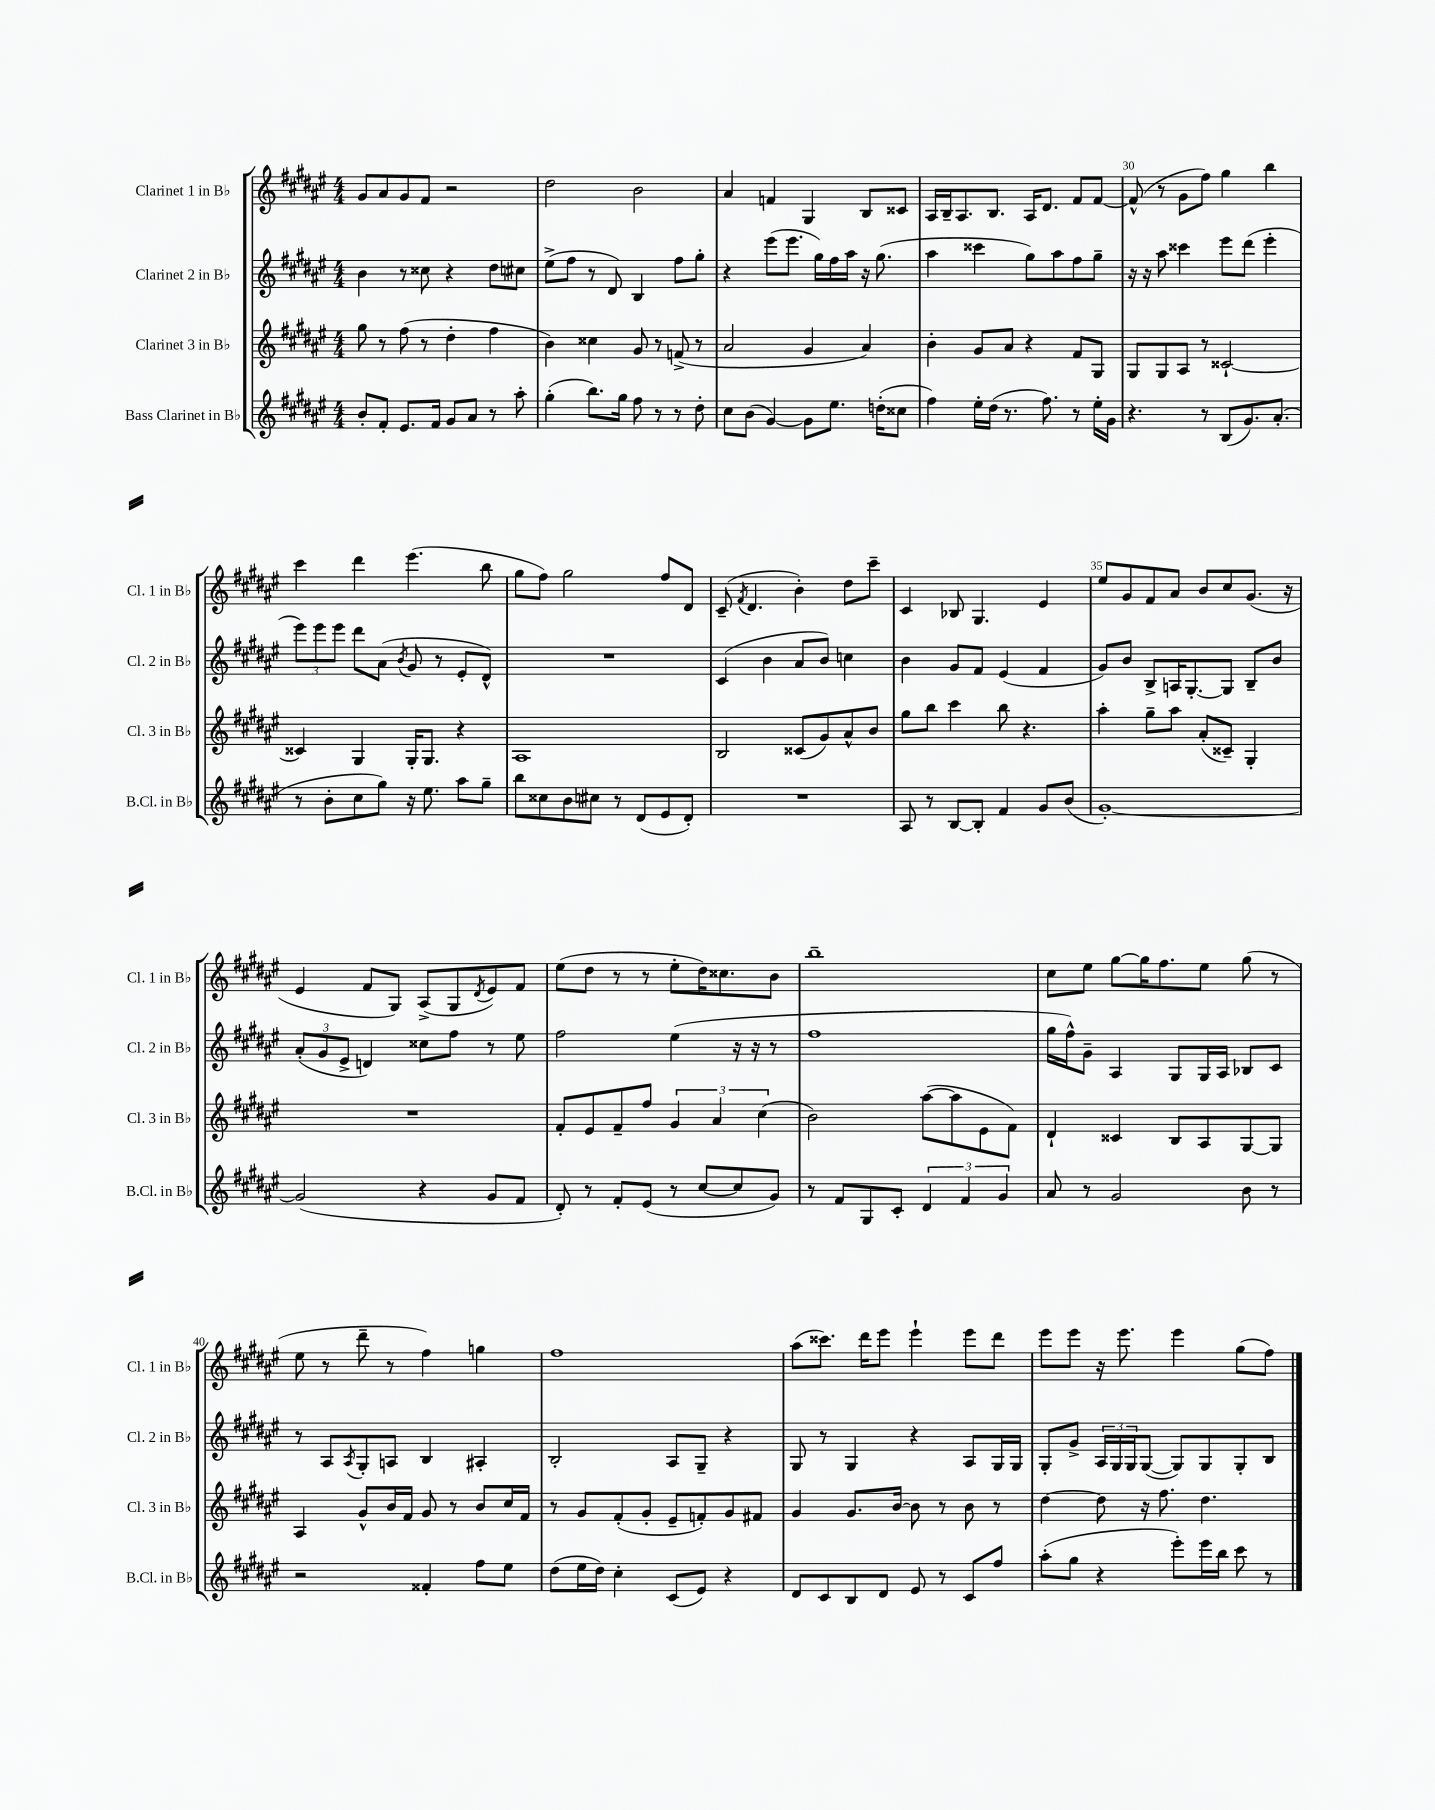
<<
\new StaffGroup <<
\new Staff = "s0" \with { instrumentName = "Clarinet 1 in Bb" shortInstrumentName = "Cl. 1 in Bb" } {
    \clef treble \key fis \major \numericTimeSignature \time 4/4
    gis'8 ais'8 gis'8 fis'8 r2 |
    dis''2 b'2 |
    ais'4 f'4 gis4 b8 cisis'8 |
    ais16 b16-- ais8. b8. ais16 dis'8. fis'8 fis'8~ |
    fis'8-^( r8 gis'8 fis''8) gis''4 b''4 |
    cis'''4 dis'''4 eis'''4.( b''8 |
    gis''8 fis''8) gis''2 fis''8 dis'8 |
    cis'8--( \acciaccatura { fis'8 } dis'4. b'4-.) dis''8 cis'''8-- |
    cis'4 bes8 gis4. eis'4 |
    eis''8 gis'8 fis'8 ais'8 b'8 cis''8 gis'8.( r16 |
    eis'4 fis'8 gis8) ais8->( gis8 \acciaccatura { dis'8 } eis'8) fis'8 |
    eis''8( dis''8 r8 r8 eis''8-. dis''16) cisis''8. b'8 |
    b''1-- |
    cis''8 eis''8 gis''8~ gis''16 fis''8. eis''8 gis''8( r8 |
    eis''8 r8 dis'''8-- r8 fis''4) g''4 |
    fis''1 |
    ais''8( cisis'''8.) dis'''16 eis'''8 eis'''4-! eis'''8 dis'''8 |
    eis'''8 eis'''8 r16 eis'''8. eis'''4 gis''8( fis''8) \bar "|." |
}
\new Staff = "s1" \with { instrumentName = "Clarinet 2 in Bb" shortInstrumentName = "Cl. 2 in Bb" } {
    \clef treble \key fis \major \numericTimeSignature \time 4/4
    b'4 r8 cisis''8 r4 dis''8 cis''8 |
    eis''8->( fis''8 r8 dis'8) b4 fis''8 gis''8-. |
    r4 eis'''8( eis'''8. gis''16) fis''16 ais''16 r16 gis''8.( |
    ais''4 cisis'''4 gis''8) ais''8 fis''8 gis''8-- |
    r16 r16 ais''8 cisis'''4 eis'''8 dis'''8( eis'''4-. |
    \tuplet 3/2 { eis'''8) eis'''8 eis'''8 } dis'''8 ais'8( \acciaccatura { b'8 } gis'8 r8 eis'8-. dis'8-^) |
    R1 |
    cis'4( b'4 ais'8 b'8) c''4 |
    b'4 gis'8 fis'8 eis'4( fis'4 |
    gis'8) b'8 b8-> a16 gis8.~-. gis8 b8-- b'8 |
    \tuplet 3/2 { ais'8-.( gis'8 eis'8-> } d'4) cisis''8 fis''8 r8 eis''8 |
    fis''2 eis''4( r16 r16 r8 |
    fis''1 |
    gis''16 fis''16-^) gis'8-- ais4 gis8 gis16 ais16 bes8 cis'8 |
    r8 ais8 \acciaccatura { ais8 } gis8-. a8 b4 ais4-. |
    b2-. ais8 gis8-- r4 |
    gis8 r8 gis4 r4 ais8 gis16 gis16 |
    gis8-. gis'8-> \tuplet 3/2 { ais16 gis16 gis16 } gis8~( gis8) gis8 gis8-. b8 \bar "|." |
}
\new Staff = "s2" \with { instrumentName = "Clarinet 3 in Bb" shortInstrumentName = "Cl. 3 in Bb" } {
    \clef treble \key fis \major \numericTimeSignature \time 4/4
    gis''8 r8 fis''8( r8 dis''4-. fis''4 |
    b'4) cisis''4 gis'8 r8 f'8->( r8 |
    ais'2 gis'4 ais'4) |
    b'4-. gis'8 ais'8 r4 fis'8 gis8 |
    gis8 gis8 ais8 r8 cisis'2~-! |
    cisis'4 gis4 gis16-. gis8. r4 |
    ais1 |
    b2 cisis'8( gis'8) ais'8-^ b'8 |
    gis''8 b''8 cis'''4 b''8 r4. |
    ais''4-. gis''8-- ais''8 ais'8-.( cisis'8--) gis4-. |
    R1 |
    fis'8-. eis'8 fis'8-- fis''8 \tuplet 3/2 { gis'4 ais'4 cis''4( } |
    b'2) ais''8~( ais''8 eis'8 fis'8) |
    dis'4-! cisis'4 b8 ais8 gis8~ gis8 |
    ais4 gis'8-^ b'16 fis'16 gis'8 r8 b'8 cis''16 fis'16 |
    r8 gis'8 fis'8-.( gis'8-. eis'8-- f'8-.) gis'8 fis'8 |
    gis'4 gis'8. b'16~ b'8 r8 b'8 r8 |
    dis''4~ dis''8 r16 fis''8. dis''4. \bar "|." |
}
\new Staff = "s3" \with { instrumentName = "Bass Clarinet in Bb" shortInstrumentName = "B.Cl. in Bb" } {
    \clef treble \key fis \major \numericTimeSignature \time 4/4
    b'8-. fis'8-. eis'8. fis'16 gis'8 ais'8 r8 ais''8-. |
    gis''4-.( b''8.) gis''16 fis''8 r8 r8 dis''8-. |
    cis''8 b'8( gis'4~) gis'8 eis''8. d''16-.( cisis''8 |
    fis''4) eis''16-. dis''16( r8. fis''8.) r8 eis''16-. gis'16 |
    r4. r8 b8( gis'8.) ais'8.-.( |
    r8 b'8-. cis''8 gis''8) r16 eis''8. ais''8 gis''8-- |
    b''8 cisis''8 b'8 cis''8 r8 dis'8( eis'8 dis'8-.) |
    R1 |
    ais8 r8 b8~ b8-. fis'4 gis'8 b'8( |
    gis'1~-.) |
    gis'2( r4 gis'8 fis'8 |
    dis'8-.) r8 fis'8-. eis'8( r8 cis''8~ cis''8 gis'8) |
    r8 fis'8 gis8 cis'8-. \tuplet 3/2 { dis'4 fis'4 gis'4 } |
    ais'8 r8 gis'2 b'8 r8 |
    r2 fisis'4-. fis''8 eis''8 |
    dis''8( eis''16 dis''16) cis''4-. cis'8( eis'8) r4 |
    dis'8 cis'8 b8 dis'8 eis'8 r8 cis'8 fis''8 |
    ais''8-.( gis''8 r4 eis'''8-.) eis'''16 b''16 cis'''8 r8 \bar "|." |
}
>>
>>
\layout { \context { \Score currentBarNumber = #26 \override BarNumber.break-visibility = ##(#f #t #t) barNumberVisibility = #(every-nth-bar-number-visible 5) } }
